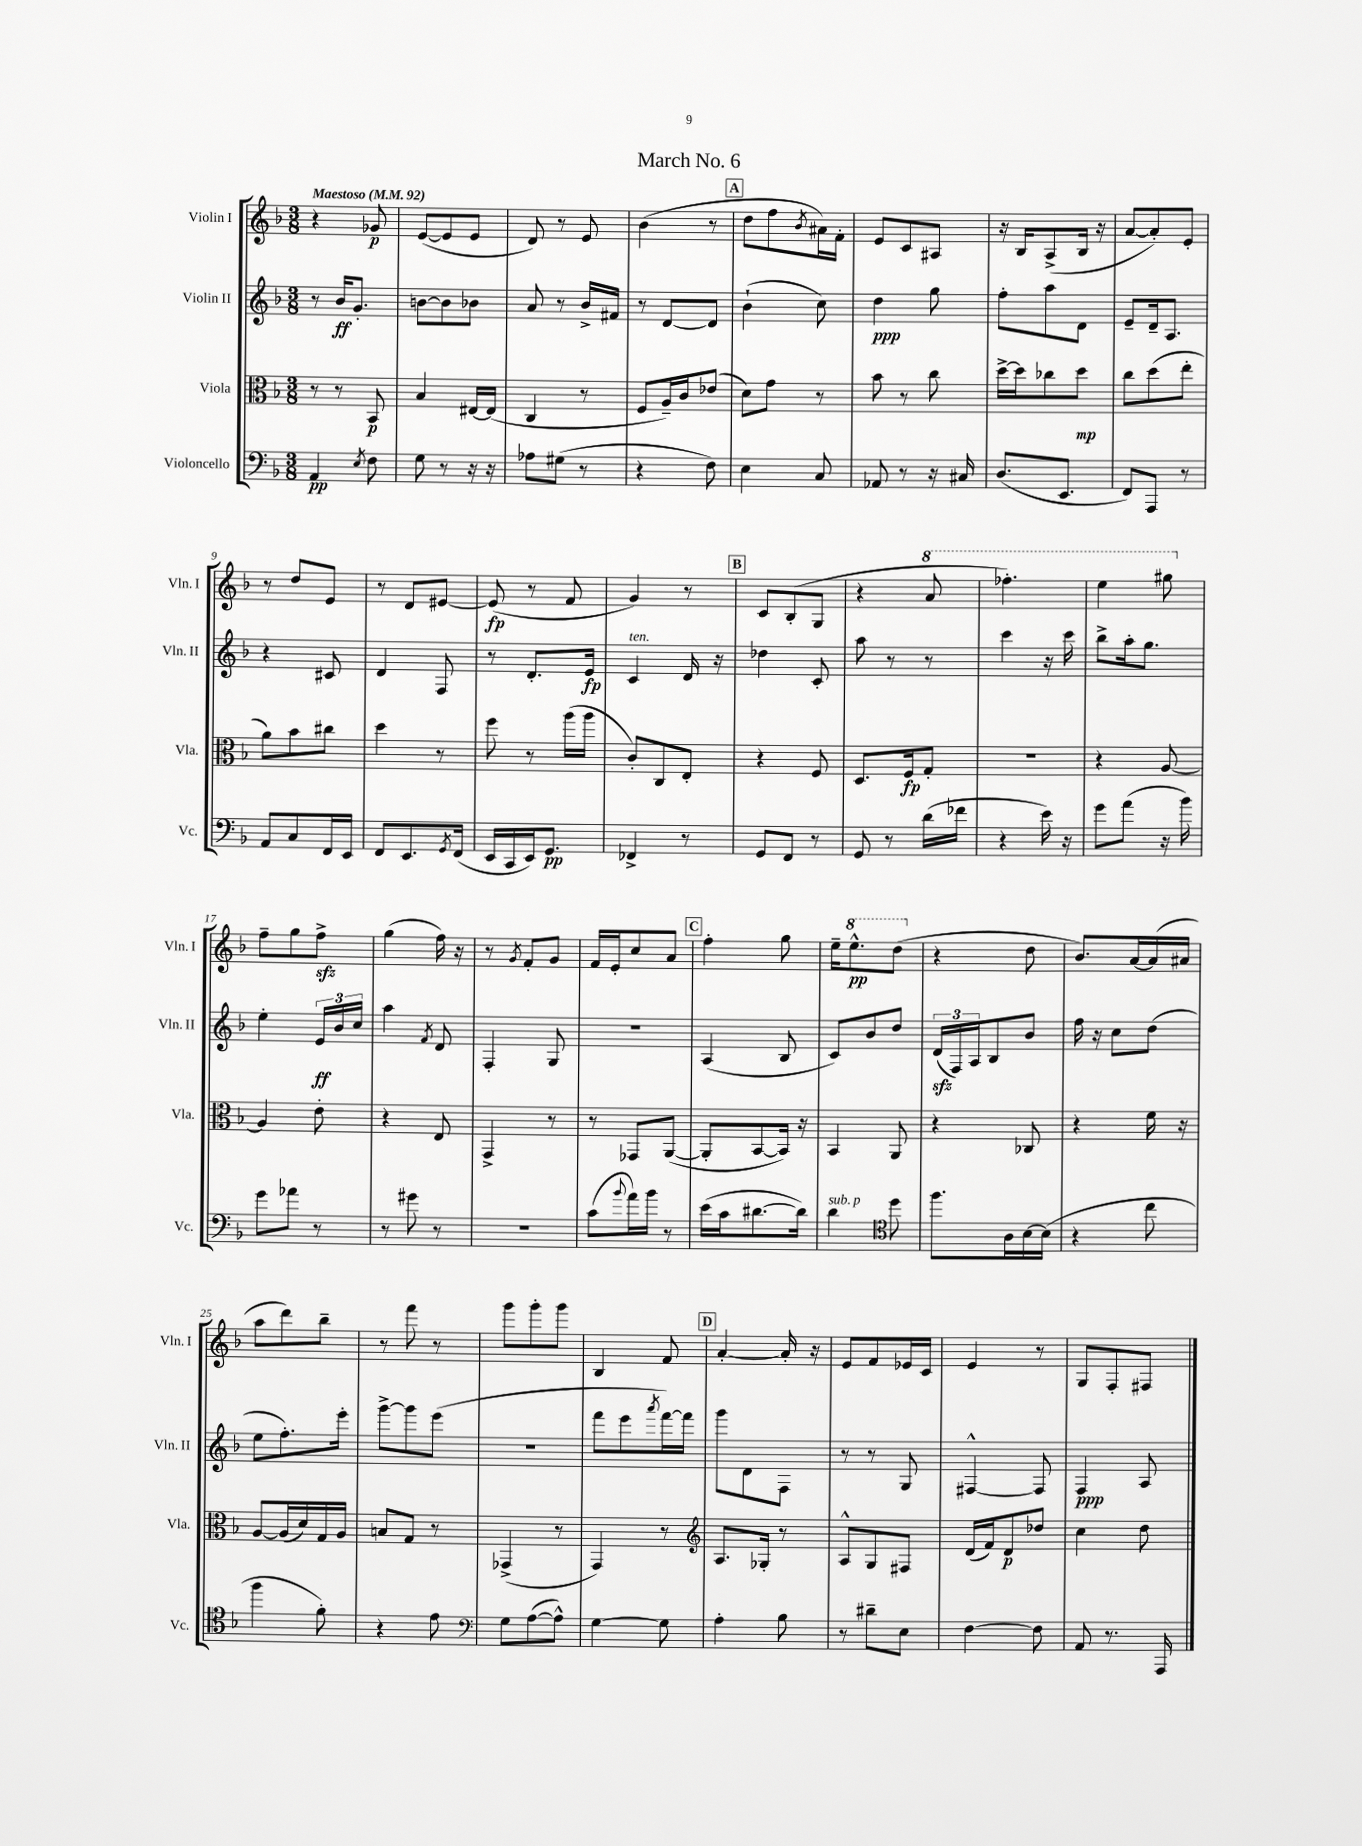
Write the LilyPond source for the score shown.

\header { title = "March No. 6" }
<<
\new StaffGroup <<
\new Staff = "s0" \with { instrumentName = "Violin I" shortInstrumentName = "Vln. I" } {
    \clef treble \key f \major \numericTimeSignature \time 3/8 \tempo "Maestoso" 4 = 92
    r4 ges'8\p |
    e'8~( e'8 e'8 |
    d'8) r8 e'8 |
    bes'4( r8 |
    \mark \markup { \box "A" } d''8 f''8 \acciaccatura { bes'8 } ais'16) f'16-. |
    e'8 c'8 ais8 |
    r16 bes16 a8->( bes16 r16 |
    a'8~ a'8-.) e'8-. |
    r8 d''8 e'8 |
    r8 d'8 eis'8~ |
    eis'8\fp( r8 f'8 |
    g'4) r8 |
    \mark \markup { \box "B" } c'8 bes8-.( g8 |
    r4 \ottava #1 a''8 |
    fes'''4.-.) |
    e'''4 gis'''8 \ottava #0 |
    f''8-- g''8 f''8->\sfz |
    g''4( f''16) r16 |
    r8 \acciaccatura { g'8 } f'8-. g'8 |
    f'16 e'16-. c''8 a'8 |
    \mark \markup { \box "C" } f''4-. g''8 |
    e''16-- \ottava #1 e'''8.-^\pp d'''8( \ottava #0 |
    r4 d''8 |
    bes'8.) a'16~ a'16( ais'16 |
    a''8 d'''8) bes''8-- |
    r8 f'''8 r8 |
    g'''8 g'''8-. g'''8 |
    bes4 f'8 |
    \mark \markup { \box "D" } a'4~-. a'16-. r16 |
    e'8 f'8 ees'16 c'16 |
    e'4 r8 |
    g8 f8-. fis8 \bar "|." |
}
\new Staff = "s1" \with { instrumentName = "Violin II" shortInstrumentName = "Vln. II" } {
    \clef treble \key f \major \numericTimeSignature \time 3/8
    r8 bes'16\ff g'8.-. |
    b'8~ b'8 bes'8 |
    a'8 r8 bes'16-> fis'16 |
    r8 d'8~ d'8 |
    \mark \markup { \box "A" } bes'4-!( c''8) |
    d''4\ppp g''8 |
    f''8-. a''8 d'8 |
    e'8-- d'16-- a8. |
    r4 cis'8 |
    d'4 f8 |
    r8 d'8.-. e'16\fp |
    c'4^\markup { \italic "ten." } d'16 r16 |
    \mark \markup { \box "B" } des''4 c'8-. |
    a''8 r8 r8 |
    c'''4 r16 c'''16 |
    bes''8-> a''16-. g''8. |
    e''4-. \tuplet 3/2 { e'16\ff bes'16 c''16 } |
    a''4 \acciaccatura { f'8 } d'8 |
    f4-. g8 |
    R4. |
    \mark \markup { \box "C" } a4( bes8 |
    c'8) bes'8 d''8 |
    \tuplet 3/2 { d'16\sfz( f16) a16 } bes8 bes'8 |
    f''16 r16 c''8 d''8( |
    e''8 f''8.-.) e'''16-. |
    g'''8~-> g'''8 e'''8( |
    R4. |
    f'''8 e'''8 \acciaccatura { a'''8 } f'''16~) f'''16 |
    \mark \markup { \box "D" } g'''8 d'8 f8 |
    r8 r8 g8 |
    fis4~-^ fis8 |
    f4\ppp a8 \bar "|." |
}
\new Staff = "s2" \with { instrumentName = "Viola" shortInstrumentName = "Vla." } {
    \clef alto \key f \major \numericTimeSignature \time 3/8
    r8 r8 bes,8\p |
    bes4 eis16~ eis16( |
    c4 r8 |
    f8 a16--) c'16 ees'8( |
    \mark \markup { \box "A" } d'8) g'8 r8 |
    bes'8 r8 c''8 |
    d''16~-> d''16 ces''8 d''8\mp |
    c''8 d''8( e''8-. |
    a'8) bes'8 cis''8 |
    d''4 r8 |
    f''8 r8 a''16( a''16 |
    c'8-.) c8 e8-. |
    \mark \markup { \box "B" } r4 f8 |
    d8. f16\fp g8-. |
    R4. |
    r4 a8~ |
    a4 e'8-. |
    r4 e8 |
    g,4-> r8 |
    r8 ges,8 a,8~( |
    \mark \markup { \box "C" } a,8-. bes,8~ bes,16) r16 |
    bes,4 a,8 |
    r4 ces8 |
    r4 f'16 r16 |
    a8~ a16( d'16) g16 a16 |
    b8 g8 r8 |
    ges,4->( r8 |
    g,4) r8 |
    \mark \markup { \box "D" } \clef treble a8. ges16-. r8 |
    a8-^ g8 fis8 |
    d'16( f'16) d'8\p des''8 |
    c''4 d''8 \bar "|." |
}
\new Staff = "s3" \with { instrumentName = "Violoncello" shortInstrumentName = "Vc." } {
    \clef bass \key f \major \numericTimeSignature \time 3/8
    a,4\pp \acciaccatura { e8 } f8 |
    g8 r8 r16 r16 |
    aes8 gis8( r8 |
    r4 f8) |
    \mark \markup { \box "A" } e4 c8 |
    aes,8 r8 r16 cis16 |
    d8.( e,8. |
    f,8) a,,8 r8 |
    a,8 c8 f,16 e,16 |
    f,8 e,8. \acciaccatura { g,8 } f,16( |
    e,16 c,16 e,16) g,8.\pp |
    fes,4-> r8 |
    \mark \markup { \box "B" } g,8 f,8 r8 |
    g,8 r8 d'16( fes'16 |
    r4 e'16) r16 |
    g'8 a'8( r16 bes'16) |
    g'8 aes'8 r8 |
    r8 gis'8 r8 |
    R4. |
    c'8( \appoggiatura { bes'8 } a'16) bes'16 r8 |
    \mark \markup { \box "C" } e'16( c'16 dis'8.~ dis'16) |
    d'4^\markup { \italic "sub. p" } \clef tenor d''8 |
    f''8. a16 bes16~ bes16( |
    r4 c''8 |
    f''4 f'8-.) |
    r4 e'8 |
    \clef bass g8 a8~( a8-^) |
    g4~ g8 |
    \mark \markup { \box "D" } a4-. bes8 |
    r8 dis'8-- e8 |
    f4~ f8 |
    a,8 r8. a,,16 \bar "|." |
}
>>
>>
